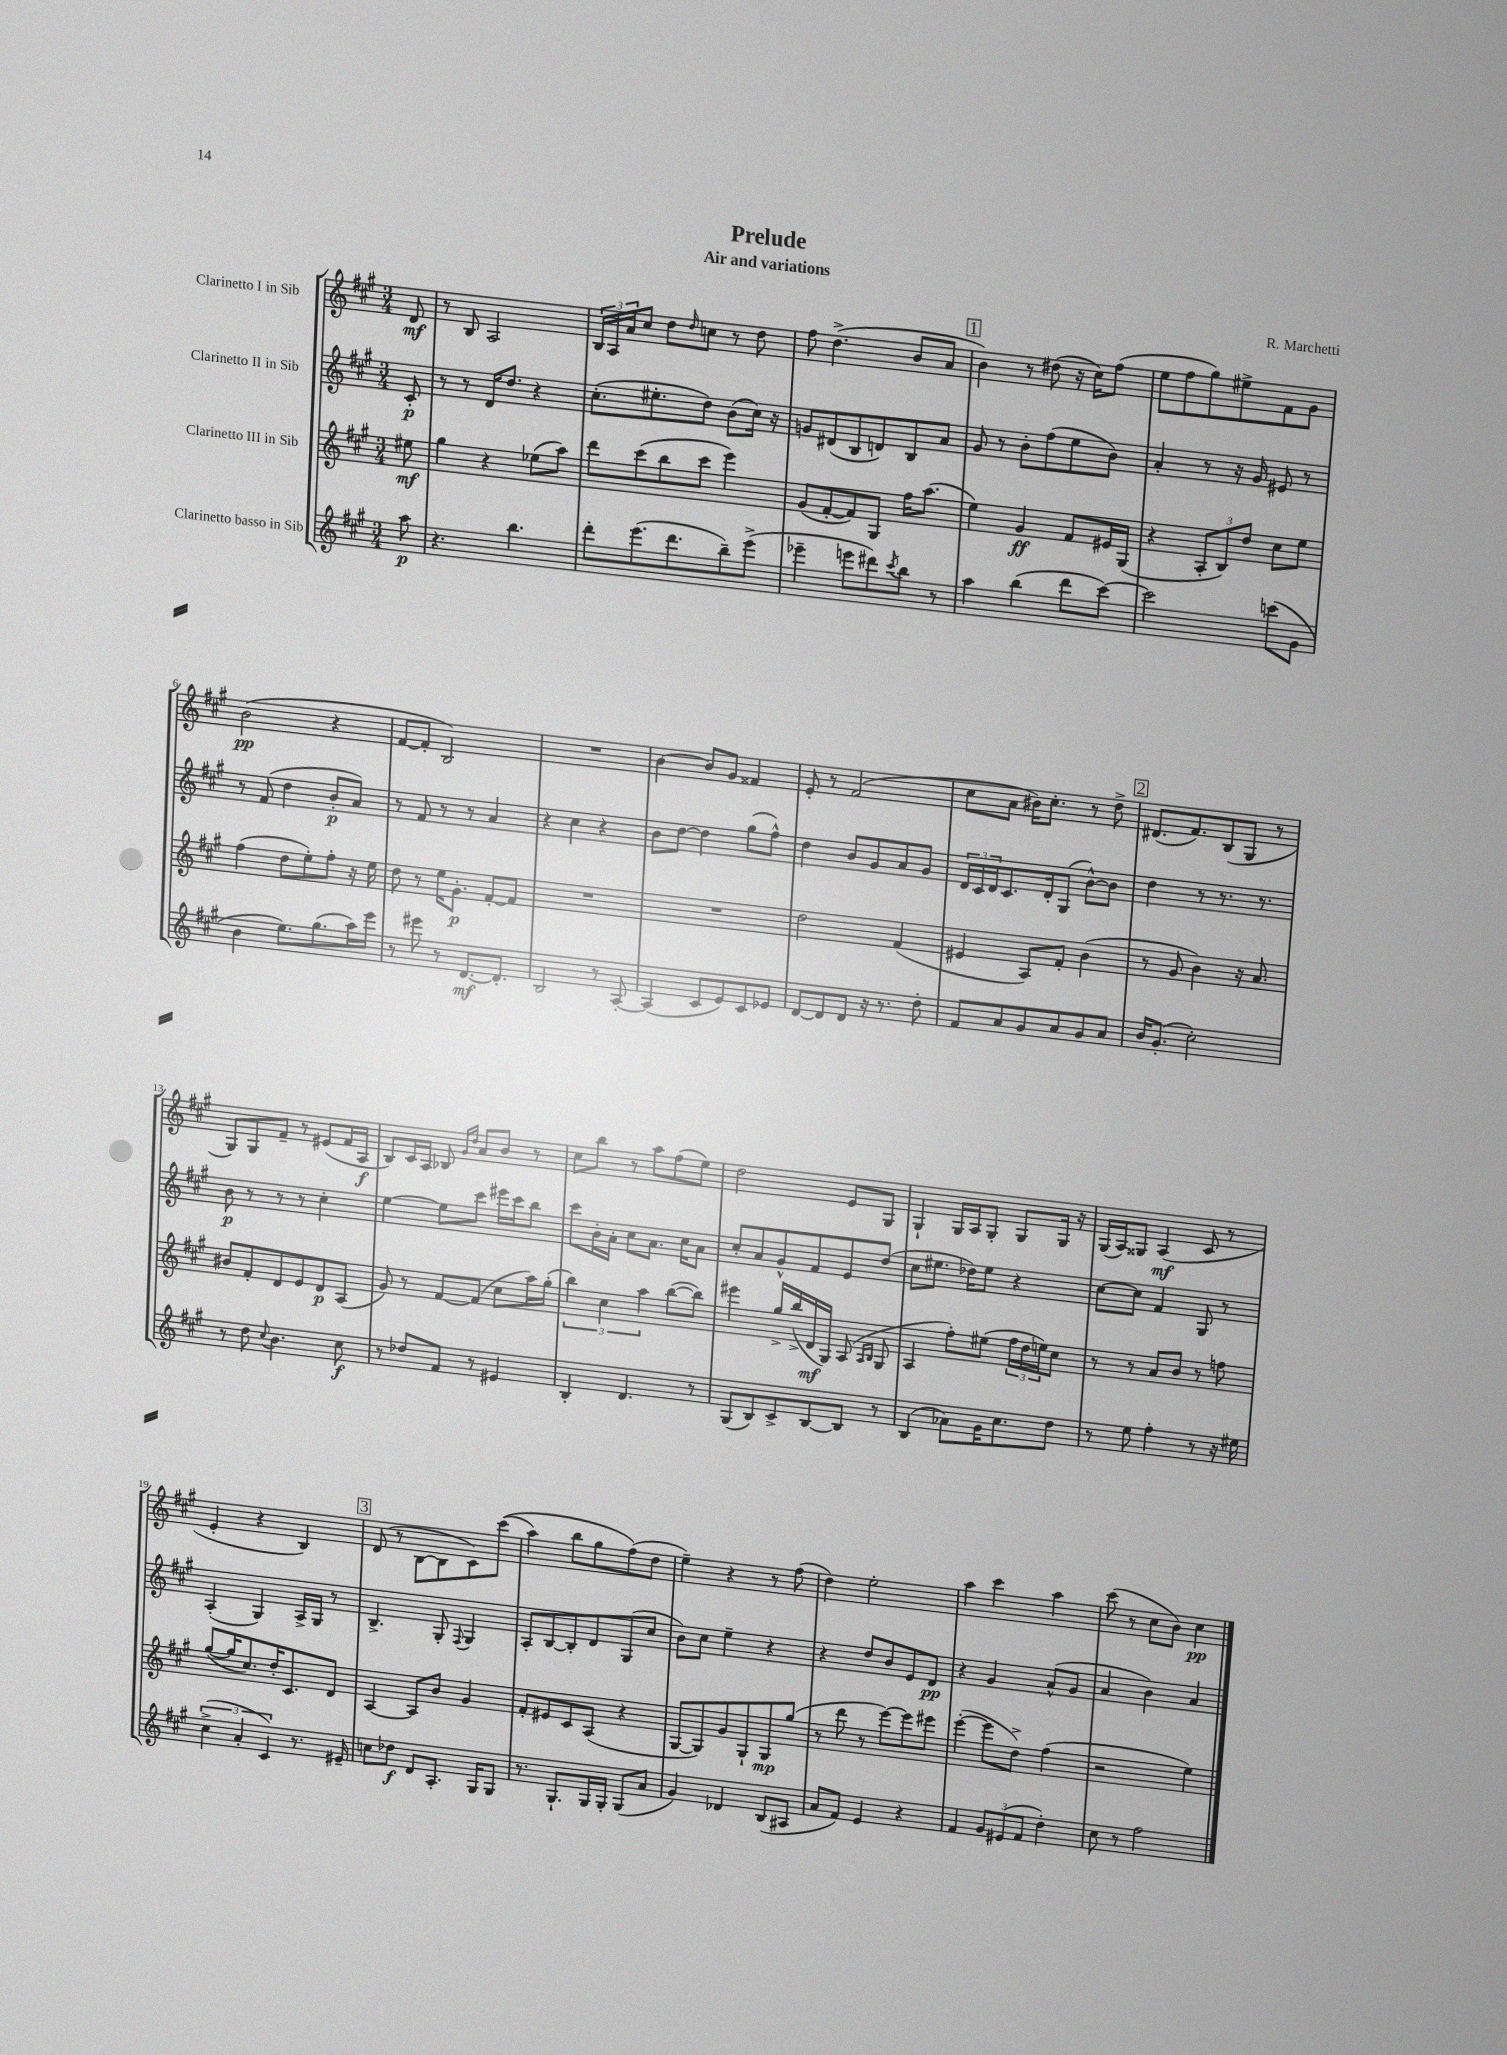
\header { title = "Prelude" composer = "R. Marchetti" subtitle = "Air and variations" }
<<
\new StaffGroup <<
\new Staff = "s0" \with { instrumentName = "Clarinetto I in Sib" } {
    \clef treble \key a \major \numericTimeSignature \time 3/4 \partial 8
    d'8\mf |
    r8 b8 a2 |
    \tuplet 3/2 { b16 a16 a'16 } cis''8 d''8 \grace { d''16 } c''8 r8 d''8 |
    fis''8 d''4.->( b'8 a'8 |
    \mark \markup { \box "1" } b'4) r8 dis''8( r16 cis''16) fis''8( |
    e''8 fis''8 gis''8) eis''8-> fis'8 gis'8 |
    b'2\pp( r4 |
    fis'8~ fis'8-. b2) |
    R2. |
    b'4~ b'8 gis'8 fisis'4 |
    e'8-. r8 fis'2( |
    cis''8 a'8 bis'16) cis''8.-. r8 d''8-> |
    \mark \markup { \box "2" } dis'8.( fis'8.) b8( gis8 r8 |
    gis8) gis8 fis'8-- r8 eis'8( fis'16 a16\f |
    b8) cis'16 a16 bes8 \grace { gis'16 d''16 } a'8 b'8 r8 |
    cis''8 b''8 r8 a''8 fis''8( e''8) |
    d''2 e'8 gis8 |
    gis4-! gis16 a16 gis8-. gis8 gis16 r16 |
    gis16( a16) gisis8 a4\mf( cis'8 r8 |
    e'4-. r4 b4) |
    \mark \markup { \box "3" } d'8( r8 b8~ b8 cis'8) cis'''8(\( |
    a''4) b''8 gis''8 fis''8(\) d''8 |
    e''4--) r4 r8 fis''8( |
    d''4) e''2-. |
    a''4 cis'''4 a''4 |
    cis'''8( r8 cis''8 b'8) cis''4\pp \bar "|." |
}
\new Staff = "s1" \with { instrumentName = "Clarinetto II in Sib" } {
    \clef treble \key a \major \numericTimeSignature \time 3/4 \partial 8
    cis'8-.\p |
    r8 r8 d'16 d''8. r4 |
    cis''8.-.( eis''8.-. d''8) b'8( cis''16) r16 |
    g'8 dis'8( b8 d'8) b8 a'8 |
    \mark \markup { \box "1" } gis'8 r8 b'8-. fis''8( e''8 b'8) |
    a'4-. r8 r16 gis'16 eis'8 r8 |
    r8 fis'8( d''4 b'8-.\p a'8) |
    r8 fis'8 r8 r8 a'4 |
    r4 cis''4 r4 |
    b'8 d''8~ d''4 gis''8( fis''8-^) |
    d''4 b'8 gis'8 a'8 gis'8 |
    \tuplet 3/2 { d'16 cis'16 d'16 } cis'8. d'16-. gis8( b'8~-^) b'8 |
    \mark \markup { \box "2" } d''4 r8 r8. r8. |
    b'8\p r8 r8 r8 cis''4-. |
    e''4~ e''8 cis'''8 eis'''16 cis'''16 b''8 |
    cis'''8 b'16-. a'16-. cis''8 a'8. cis''16 a'8 |
    cis''8-. a'8 gis'8-^ fis'8 e'8 d''8( |
    cis''8 eis''8. des''16) eis''8 r4 |
    cis''8~ cis''8 fis'4 gis8 r8 |
    a4-.( gis4) a16-> gis16 r8 |
    \mark \markup { \box "3" } b4.-> gis8-. \appoggiatura { fis8 } gis4 |
    a8-. b8~ b8-. d'8 gis8( cis''8 |
    b'8) cis''8 e''4-- r4 |
    r4 d''8 b'8 e'8 d'8\pp |
    r4 gis'4 a'8-^( gis'8 |
    a'4 b'4) a'4 \bar "|." |
}
\new Staff = "s2" \with { instrumentName = "Clarinetto III in Sib" } {
    \clef treble \key a \major \numericTimeSignature \time 3/4 \partial 8
    eis''8\mf |
    gis''4 r4 ees''8( a''8) |
    d'''8 cis'''8( b''8 cis'''8 e'''4) |
    gis'8( fis'8~-. fis'8) gis8 fis''16 a''8.( |
    \mark \markup { \box "1" } e''4) gis'4\ff fis'8 eis'16 gis16( |
    r4 \tuplet 3/2 { a8-. b8) d''8 } cis''8 e''8 |
    fis''4( d''8 e''8-.) fis''8-. r16 e''16 |
    d''8 r8 e''16 gis'8.-.\p fis'8~-. fis'8 |
    R2. |
    R2. |
    d''2 fis'4( |
    eis'4 a8) fis'8-. b'4( |
    \mark \markup { \box "2" } r8 gis'8 b'4) r16 a'8. |
    bis'8 fis'8-. d'8 e'8 d'8\p a8( |
    gis'8) r8 fis'8~ fis'8( cis''8 a''16) gis''16-.( |
    \tuplet 3/2 { b''4) cis''4 a''4 } b''8~( b''8) |
    eis'''4 gis''16-> b''16->( d'16\mf gis16) a8( \grace { a16 b16 } gis8 |
    a4 fis''8-.) eis''8( \tuplet 3/2 { fis''16 d''16 e''16) } cis''8 |
    r8 r8 a'8 b'8 r8 f''8 |
    gis''8~( gis''16 cis''8.) d''16-. cis'8. d'8 |
    \mark \markup { \box "3" } a4~ a8 b'8 gis'4 |
    fis'8-. eis'8 cis'8 a8( r4 |
    gis8~ gis8) gis'8 gis8-! gis8\mp gis''8( |
    r8 d'''8 r8 e'''8~) e'''8 eis'''8 |
    e'''4~-.( e'''8 d''8->) fis''4( |
    r2 e''4) \bar "|." |
}
\new Staff = "s3" \with { instrumentName = "Clarinetto basso in Sib" } {
    \clef treble \key a \major \numericTimeSignature \time 3/4 \partial 8
    a''8\p |
    r4. b''4. |
    d'''8-. e'''8.( d'''8. b''8--) e'''8->( |
    ees'''4-- e'''8 dis'''8) \acciaccatura { cis'''8 } b''8 r8 |
    \mark \markup { \box "1" } a''4 b''4( d'''8 cis'''8~) |
    cis'''2 c'''8( gis'8 |
    b'4 e''8.) gis''8.( a''16) e'''16 |
    r8 eis'''8 r8 d'8.~\mf d'8.-. |
    b2 r8 a8~-. |
    a4( cis'8 e'8) cis'8 ees'8 |
    d'8~ d'8 d'8 r16 r8. d''8-. |
    fis'8 a'8 gis'8 a'8 gis'8 a'8 |
    \mark \markup { \box "2" } b'16 gis'8.-.( cis''2-.) |
    r8 d''8 \appoggiatura { cis''8 } b'4. cis''8\f |
    r8 des''8 fis'8 r8 eis'4 |
    b4-. d'4. r8 |
    gis8( b8) cis'8-> b8~ b8 r8 |
    b4( aes'8) gis'16 cis''8. d''8 |
    r8 e''8 fis''4-. r8 r16 eis''16 |
    \tuplet 3/2 { cis''4->( a'4-. cis'4) } r8. eis'16-- |
    \mark \markup { \box "3" } c''8 des''8\f d'8 a8.-. gis16 gis8 |
    r8. gis8.-! gis16 gis16-. gis8( a'8 |
    gis'4) des'4 b8( ais8 |
    a'8 fis'8) e'4 r4 |
    fis'4 \tuplet 3/2 { gis'8 eis'8( fis'8 } d''4-.) |
    cis''8 r8 fis''2 \bar "|." |
}
>>
>>
